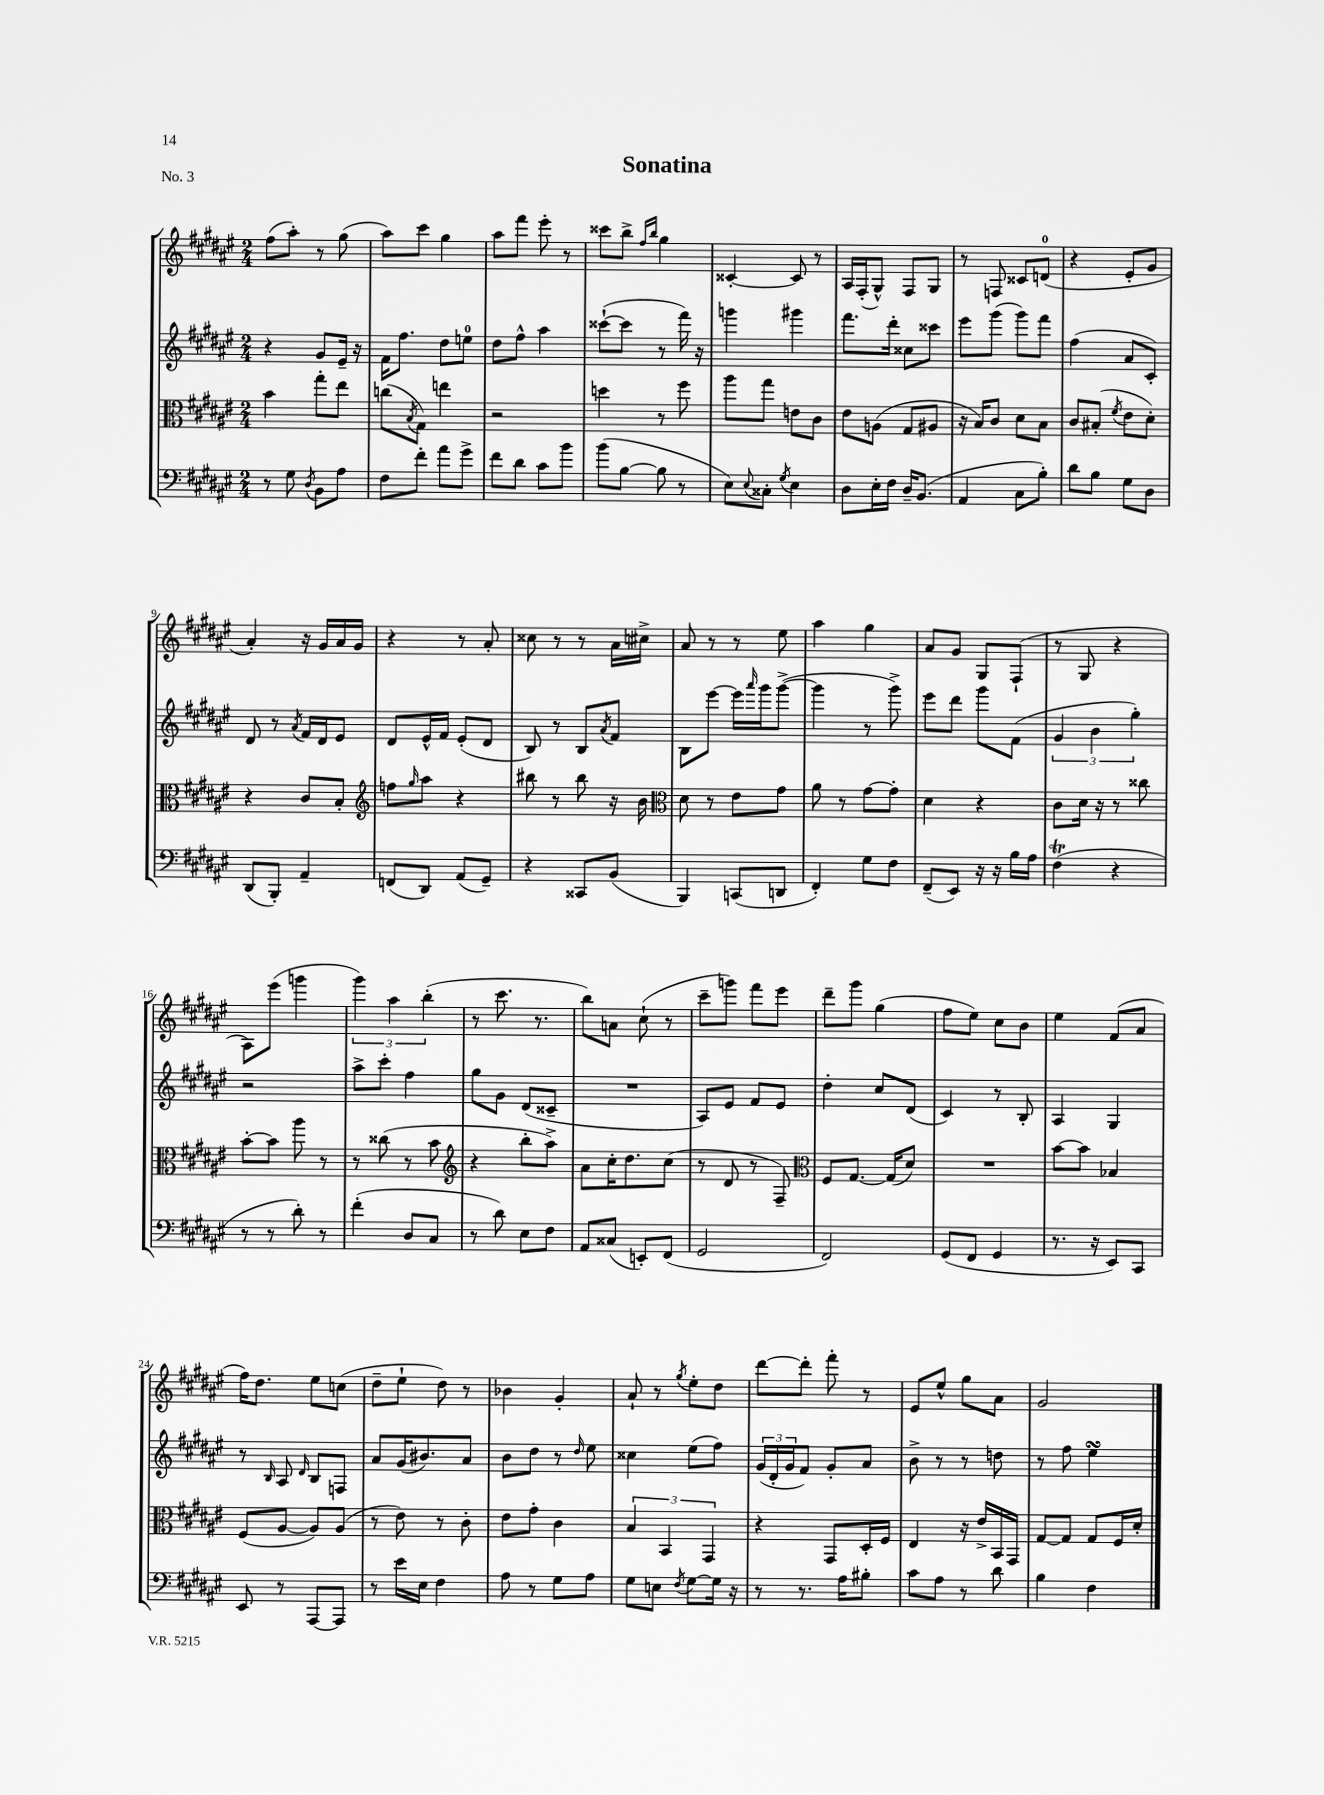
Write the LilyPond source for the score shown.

\header { title = "Sonatina" piece = "No. 3" }
<<
\new StaffGroup <<
\new Staff = "s0" {
    \clef treble \key fis \major \numericTimeSignature \time 2/4
    fis''8( ais''8-.) r8 gis''8( |
    ais''8) cis'''8 gis''4 |
    ais''8 fis'''8 eis'''8-. r8 |
    cisis'''8 b''8-> \grace { fis''16 b''16 } gis''4 |
    cisis'4~-. cisis'8 r8 |
    ais16 fis16-.( gis8-^) fis8 gis8 |
    r8 f8 cisis'8 d'8-0( |
    r4 eis'8-. gis'8 |
    ais'4-.) r16 gis'16 ais'16 gis'16 |
    r4 r8 ais'8-. |
    cisis''8 r8 r8 ais'16 cis''16-> |
    ais'8 r8 r8 eis''8 |
    ais''4 gis''4 |
    ais'8 gis'8 gis8 fis8-!( |
    r8 gis8 r4 |
    ais8) eis'''8( g'''4 |
    \tuplet 3/2 { gis'''4) ais''4 b''4-.( } |
    r8 cis'''8. r8. |
    b''8) a'8 cis''8-!( r8 |
    cis'''8-- g'''8) fis'''8 eis'''8 |
    dis'''8-- gis'''8 gis''4( |
    fis''8 eis''8) cis''8 b'8 |
    eis''4 fis'8( ais'8 |
    fis''16) dis''8. eis''8 c''8( |
    dis''8-- eis''8-! dis''8) r8 |
    bes'4 gis'4-. |
    ais'8-! r8 \acciaccatura { gis''8 } eis''8-. dis''8 |
    dis'''8~ dis'''8-. fis'''8-. r8 |
    eis'8 eis''8-^ gis''8 ais'8 |
    gis'2 \bar "|." |
}
\new Staff = "s1" {
    \clef treble \key fis \major \numericTimeSignature \time 2/4
    r4 gis'8 eis'16-- r16 |
    fis'16 fis''8. dis''8 e''8-0 |
    dis''8 fis''8-^ ais''4 |
    cisis'''8~-!( cisis'''8 r8 fis'''16) r16 |
    g'''4 gis'''4 |
    fis'''8. dis'''16-. cisis''8 cisis'''8 |
    eis'''8 gis'''8( gis'''8) fis'''8 |
    fis''4( ais'8 cis'8-.) |
    dis'8 r8 \acciaccatura { ais'8 } fis'16 dis'16 eis'8 |
    dis'8 eis'16-^ fis'16 eis'8-.( dis'8 |
    b8) r8 b8 \acciaccatura { ais'8 } fis'8 |
    b8 eis'''8~ eis'''16 \grace { ais'''16 } gis'''16 gis'''8~->( |
    gis'''4 r8 gis'''8->) |
    eis'''8 dis'''8 gis'''8 fis'8( |
    \tuplet 3/2 { gis'4 b'4 gis''4-.) } |
    r2 |
    ais''8-> cis'''8-. fis''4 |
    gis''8 gis'8 dis'8( cisis'8-- |
    R2 |
    ais8) eis'8 fis'8 eis'8 |
    dis''4-. cis''8 dis'8( |
    cis'4) r8 b8-. |
    ais4 gis4 |
    r8 \grace { b16 } ais8 \grace { dis'16 } b8 f8 |
    ais'8 gis'16( bis'8.) ais'8 |
    b'8 dis''8 r8 \grace { dis''16 } eis''8 |
    cisis''4 eis''8( fis''8) |
    \tuplet 3/2 { gis'16( dis'16-. gis'16 } fis'8) gis'8-. ais'8 |
    b'8-> r8 r8 d''8 |
    r8 fis''8 eis''4\turn \bar "|." |
}
\new Staff = "s2" {
    \clef alto \key fis \major \numericTimeSignature \time 2/4
    b'4 gis''8-. eis''8 |
    c''8( \acciaccatura { b8 } gis8) e''4 |
    r2 |
    d''4 r8 fis''8 |
    ais''8 gis''8 e'8 cis'8 |
    eis'8 a8( gis8 ais8 |
    r16 b16) cis'8 dis'8 b8 |
    cis'8 bis8-.( \acciaccatura { fis'8 } eis'8 dis'8-.) |
    r4 cis'8 b8-. |
    \clef treble f''8 \grace { gis''16 } ais''8 r4 |
    bis''8 r8 bis''8 r16 b'16 |
    \clef alto dis'8 r8 eis'8 gis'8 |
    ais'8 r8 gis'8~ gis'8-. |
    dis'4 r4 |
    cis'8 dis'16 r16 r8 cisis''8 |
    b'8~-. b'8 ais''8 r8 |
    r8 cisis''8( r8 b'8 |
    \clef treble r4 b''8-. ais''8->) |
    ais'8 cis''16-. dis''8. cis''8( |
    r8 dis'8 r8 fis8--) |
    \clef alto fis8 gis8.~ gis16( dis'8) |
    R2 |
    b'8~ b'8 bes4 |
    fis8( ais8~ ais8) ais8( |
    r8 eis'8) r8 cis'8-. |
    eis'8 gis'8-. cis'4 |
    \tuplet 3/2 { b4 b,4 gis,4 } |
    r4 gis,8 dis16-. fis16 |
    eis4 r16 eis'16-> b,16 gis,16 |
    gis8~ gis8 gis8 fis16 dis'16-. \bar "|." |
}
\new Staff = "s3" {
    \clef bass \key fis \major \numericTimeSignature \time 2/4
    r8 gis8 \acciaccatura { dis8 } b,8 ais8 |
    fis8 fis'8-. ais'8 gis'8-> |
    fis'8 dis'8 cis'8 b'8 |
    b'8( b8~ b8 r8 |
    eis8) \appoggiatura { eis8 } cisis8-. \acciaccatura { gis8 } eis4 |
    dis8 eis16-. fis16 dis16-- b,8.( |
    ais,4 cis8 b8-.) |
    dis'8 b8 gis8 dis8 |
    dis,8( b,,8-.) ais,4-- |
    f,8( dis,8) ais,8( gis,8--) |
    r4 cisis,8 b,8( |
    b,,4) c,8( d,8 |
    fis,4-.) gis8 fis8 |
    fis,8--( eis,8) r16 r16 b16 ais16 |
    fis4\trill( r4 |
    r8 r8 dis'8-.) r8 |
    fis'4-.( dis8 cis8 |
    r8 dis'8) eis8 fis8 |
    ais,8 cisis8( e,8-.) fis,8( |
    gis,2 |
    fis,2) |
    gis,8( fis,8 gis,4 |
    r8. r16 eis,8) cis,8 |
    eis,8 r8 ais,,8~ ais,,8 |
    r8 eis'16 eis16 fis4 |
    ais8 r8 gis8 ais8 |
    gis8 e8 \acciaccatura { fis8 } gis8~ gis16 r16 |
    r8 r8. ais16 bis8-. |
    cis'8 ais8 r8 dis'8 |
    b4 fis4 \bar "|." |
}
>>
>>
